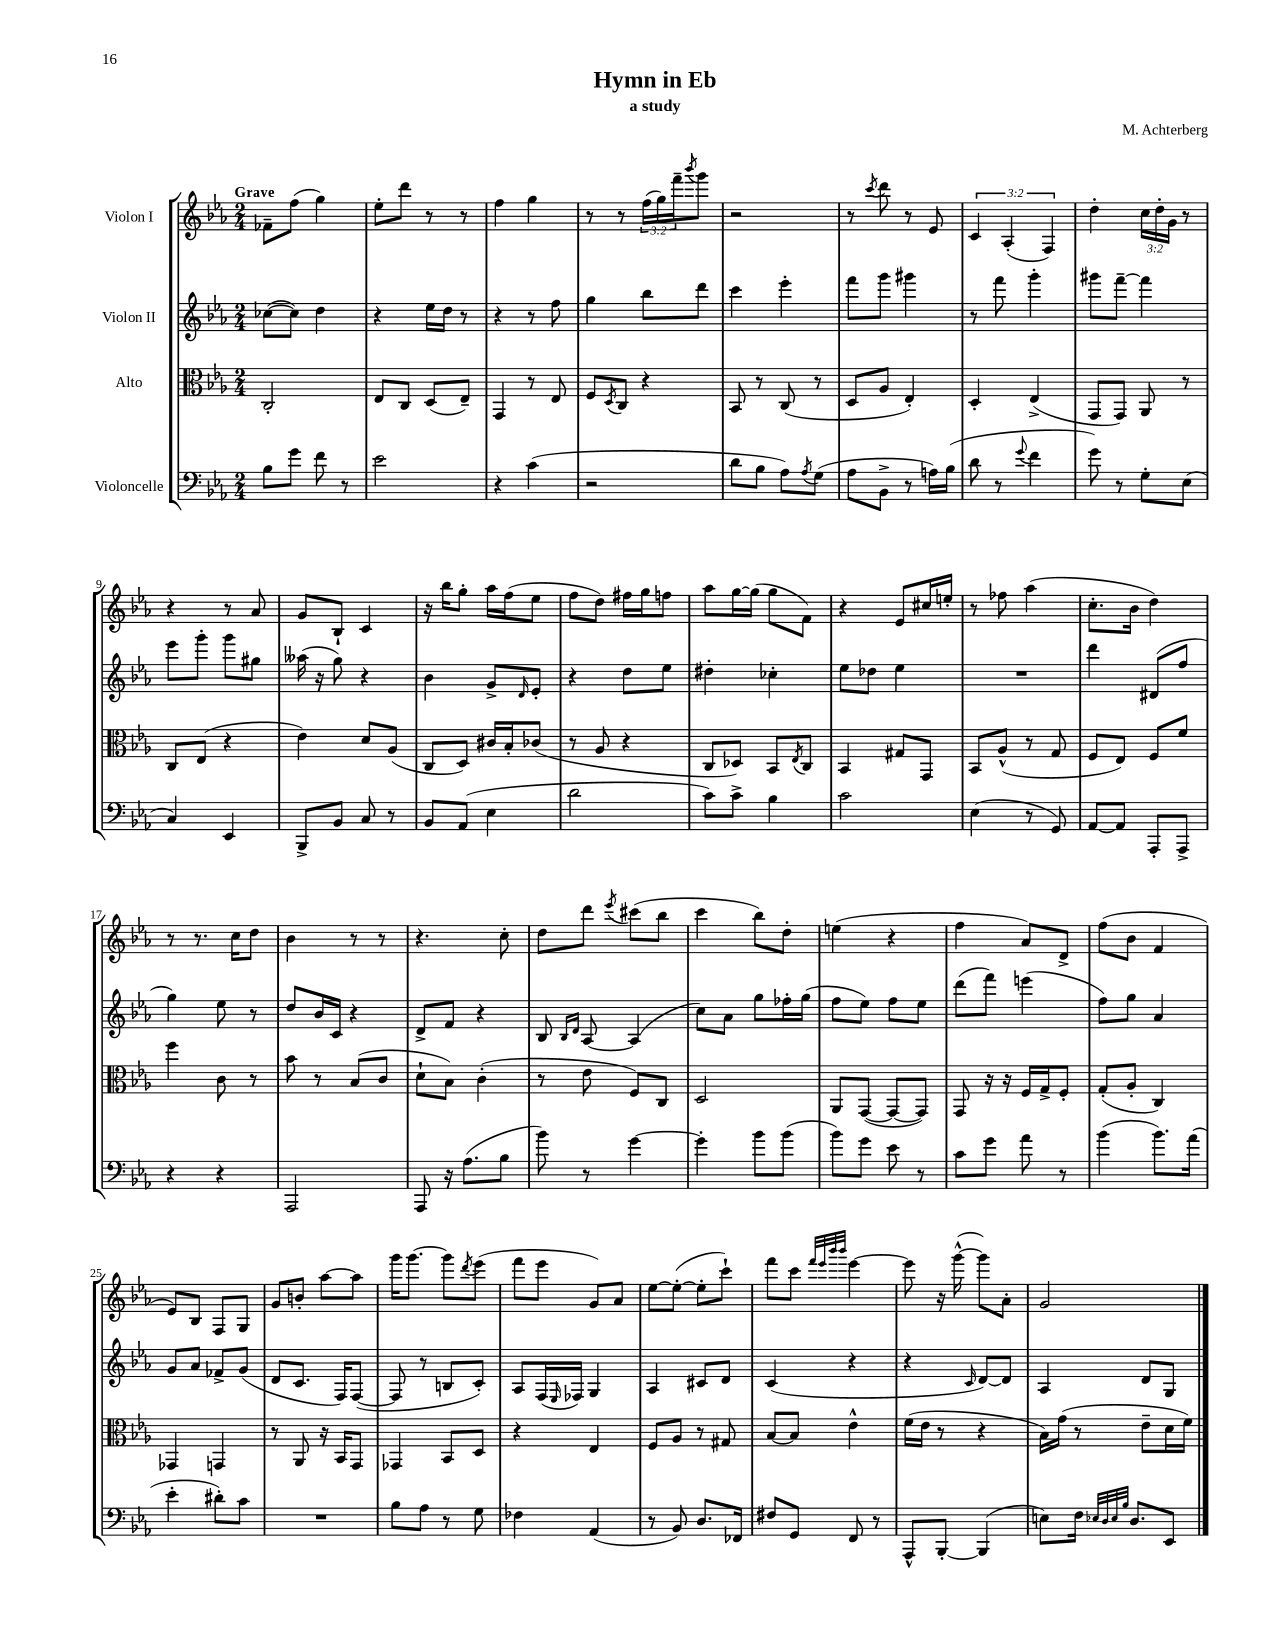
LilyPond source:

\header { title = "Hymn in Eb" composer = "M. Achterberg" subtitle = "a study" }
<<
\new StaffGroup <<
\new Staff = "s0" \with { instrumentName = "Violon I" } {
    \clef treble \key ees \major \numericTimeSignature \time 2/4 \override Staff.TupletNumber.text = #tuplet-number::calc-fraction-text \tempo "Grave"
    fes'8-- f''8( g''4) |
    ees''8-. d'''8 r8 r8 |
    f''4 g''4 |
    r8 r8 \tuplet 3/2 { f''16( g''16) f'''16-- } \acciaccatura { bes'''8 } g'''8 |
    r2 |
    r8 \acciaccatura { c'''8 } d'''8 r8 ees'8 |
    \tuplet 3/2 { c'4 aes4-.( f4) } |
    d''4-. \tuplet 3/2 { c''16 d''16-. g'16 } r8 |
    r4 r8 aes'8 |
    g'8 bes8-! c'4 |
    r16 bes''16 g''8-. aes''16 f''16( ees''8 |
    f''8 d''8) fis''16 g''16 f''8 |
    aes''8 g''16~ g''16( g''8 f'8) |
    r4 ees'8 cis''16 e''16-. |
    r8 fes''8 aes''4( |
    c''8.-. bes'16 d''4) |
    r8 r8. c''16 d''8 |
    bes'4 r8 r8 |
    r4. c''8-. |
    d''8 d'''8 \acciaccatura { ees'''8 } cis'''8( bes''8 |
    c'''4 bes''8) d''8-. |
    e''4( r4 |
    f''4 aes'8) d'8-> |
    f''8( bes'8 f'4 |
    ees'8) bes8 f8 g8 |
    g'8 b'8-. aes''8~ aes''8 |
    g'''16 g'''8.~ g'''8 \acciaccatura { d'''8 } ees'''8( |
    f'''8 ees'''8 g'8) aes'8 |
    ees''8~ ees''8~-.( ees''8-. c'''8-!) |
    f'''8 c'''8 \grace { f'''32 ees'''32 bes'''32 bes'''32 } ees'''4~ |
    ees'''8 r16 g'''16~-^( g'''8) aes'8-. |
    g'2 \bar "|." |
}
\new Staff = "s1" \with { instrumentName = "Violon II" } {
    \clef treble \key ees \major \numericTimeSignature \time 2/4
    ces''8~( ces''8) d''4 |
    r4 ees''16 d''16 r8 |
    r4 r8 f''8 |
    g''4 bes''8 d'''8 |
    c'''4 ees'''4-. |
    f'''8 g'''8 gis'''4 |
    r8 f'''8 g'''4-. |
    gis'''8 f'''8~-- f'''4 |
    ees'''8 g'''8-. g'''8 gis''8 |
    aeses''16( r16 g''8) r4 |
    bes'4 g'8-> \grace { d'16 } ees'8-. |
    r4 d''8 ees''8 |
    dis''4-. ces''4-. |
    ees''8 des''8 ees''4 |
    R2 |
    d'''4 dis'8( f''8 |
    g''4) ees''8 r8 |
    d''8 bes'16 c'16 r4 |
    d'8-> f'8 r4 |
    bes8 \grace { bes16 d'16 } aes8~ aes4( |
    c''8) aes'8 g''8 fes''16-. g''16( |
    f''8 ees''8) f''8 ees''8 |
    d'''8( f'''8) e'''4( |
    f''8) g''8 aes'4 |
    g'8 aes'8 fes'8-> g'8( |
    d'8 c'8. f16) f8~( |
    f8 r8 b8 c'8-.) |
    aes8 f16( \grace { ees16 } fes16) g4 |
    aes4 cis'8 d'8 |
    c'4( r4 |
    r4 \grace { c'16 } d'8~) d'8 |
    aes4 d'8 g8 \bar "|." |
}
\new Staff = "s2" \with { instrumentName = "Alto" } {
    \clef alto \key ees \major \numericTimeSignature \time 2/4
    c2-. |
    ees8 c8 d8( ees8--) |
    g,4 r8 ees8 |
    f8 \acciaccatura { d8 } c8 r4 |
    bes,8 r8 c8( r8 |
    d8 aes8 ees4-.) |
    d4-. ees4->( |
    g,8 g,8) aes,8 r8 |
    c8 ees8( r4 |
    ees'4) d'8 aes8( |
    c8 d8) cis'16 bes16-. ces'8( |
    r8 aes8 r4 |
    c8 des8) bes,8 \acciaccatura { ees8 } c8 |
    bes,4 gis8 g,8 |
    bes,8 aes8-^( r8 g8 |
    f8 ees8) f8 f'8 |
    f''4 c'8 r8 |
    bes'8 r8 bes8( c'8 |
    d'8-! bes8) c'4-.( |
    r8 ees'8 f8) c8 |
    d2 |
    aes,8 g,8~( g,8~ g,8) |
    g,8 r16 r16 f16 g16-> f8-. |
    g8-.( aes8-. c4) |
    ges,4 g,4 |
    r8 aes,8 r16 bes,16 g,8 |
    ges,4 bes,8 d8 |
    r4 ees4 |
    f8 aes8 r8 gis8 |
    bes8~ bes8 ees'4-^ |
    f'16( ees'16 r8 r4 |
    bes16) g'16( r8 ees'8-- d'16 f'16) \bar "|." |
}
\new Staff = "s3" \with { instrumentName = "Violoncelle" } {
    \clef bass \key ees \major \numericTimeSignature \time 2/4
    bes8 g'8 f'8 r8 |
    ees'2 |
    r4 c'4( |
    r2 |
    d'8 bes8 aes8) \acciaccatura { aes8 } g8( |
    aes8 bes,8-> r8 a16) bes16( |
    d'8 r8 \appoggiatura { g'8 } f'4 |
    g'8) r8 g8-. ees8( |
    c4) ees,4 |
    bes,,8-> bes,8 c8 r8 |
    bes,8 aes,8( ees4 |
    d'2 |
    c'8) c'8-> bes4 |
    c'2 |
    ees4( r8 g,8) |
    aes,8~ aes,8 aes,,8-. aes,,8-> |
    r4 r4 |
    aes,,2 |
    aes,,8 r16 aes8.( bes8 |
    bes'8) r8 g'4~ |
    g'4-. bes'8 bes'8( |
    bes'8) g'8 ees'8 r8 |
    c'8 g'8 aes'8 r8 |
    bes'4( bes'8.) aes'16( |
    ees'4-. dis'8-.) c'8 |
    R2 |
    bes8 aes8 r8 g8 |
    fes4 aes,4( |
    r8 bes,8) d8. fes,16 |
    fis8 g,8 f,8 r8 |
    aes,,8-^ bes,,8~-. bes,,4( |
    e8) f16 \grace { ees32 d32 ees32 bes32 } d8. ees,8 \bar "|." |
}
>>
>>
